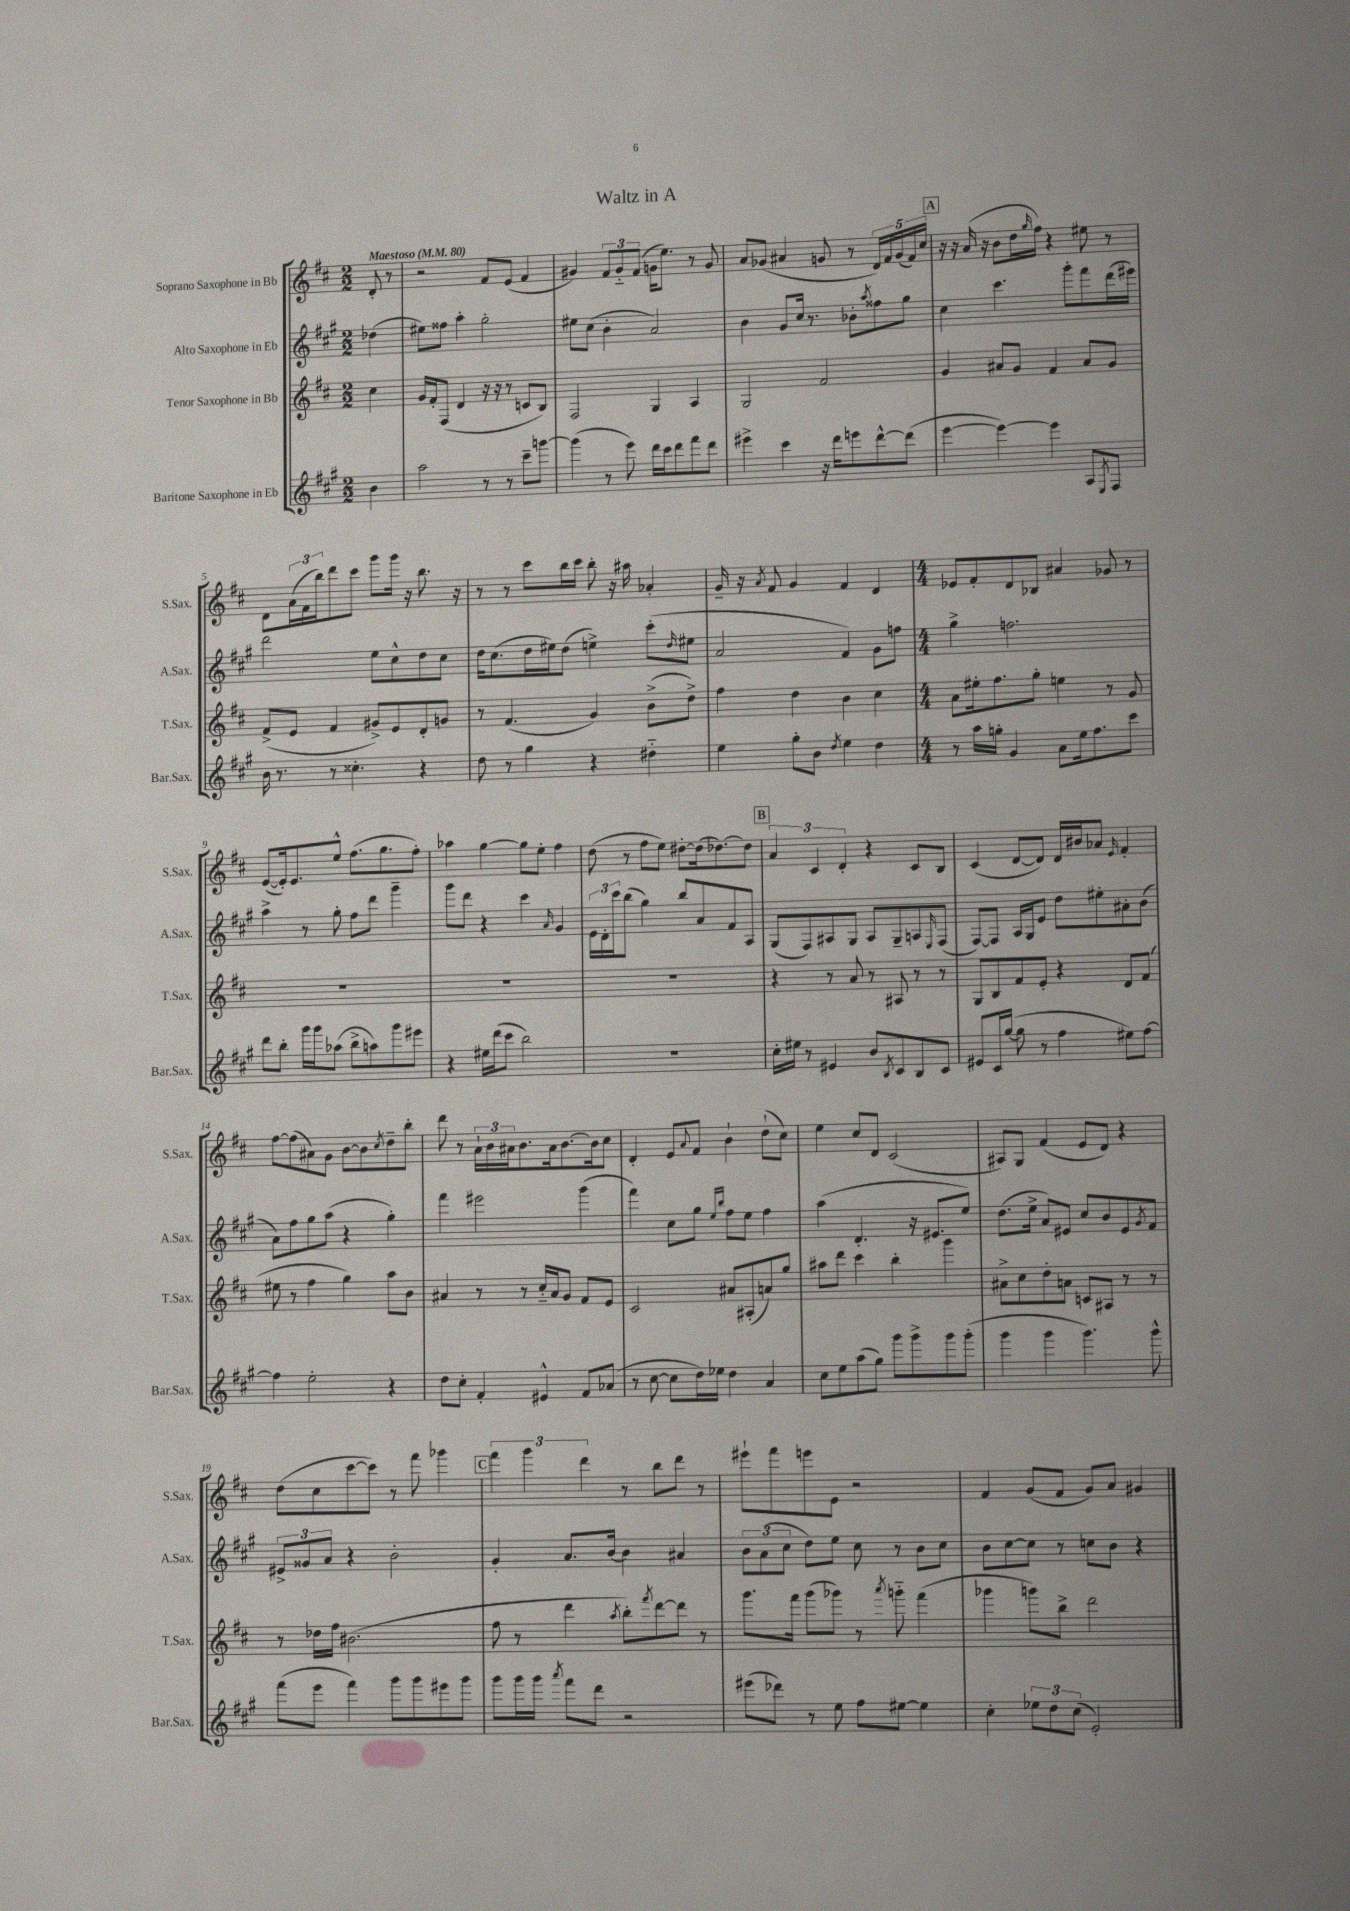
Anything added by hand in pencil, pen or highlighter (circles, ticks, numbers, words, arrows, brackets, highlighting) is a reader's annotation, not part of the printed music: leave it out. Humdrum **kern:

**kern	**kern	**kern	**kern
*part4	*part3	*part2	*part1
*staff4	*staff3	*staff2	*staff1
*I"Baritone Saxophone in Eb	*I"Tenor Saxophone in Bb	*I"Alto Saxophone in Eb	*I"Soprano Saxophone in Bb
*I'Bar.Sax.	*I'T.Sax.	*I'A.Sax.	*I'S.Sax.
*clefG2	*clefG2	*clefG2	*clefG2
*k[f#c#g#]	*k[f#c#]	*k[f#c#g#]	*k[f#c#]
*M2/2	*M2/2	*M2/2	*M2/2
*MM80	*MM80	*MM80	*MM80
=	=	=	=
!	!	!	!LO:TX:a:B:t=Maestoso
4b\	4cc#\	(4dd-X\	8d'/
.	.	.	8r
=1	=1	=1	=1
2aa\	16g/LL	8ee#X\L)	2r
.	16f#'/J	.	.
.	(8F#/J	8ff##X\J	.
.	4d/	4aa'\	.
8r	16r	2gg#'\	8f#/L
.	16r	.	.
8r	8r	.	(8e/J
8ccc#~\L	8cn/L	.	4f#/
[8gggn\J	8B/J)	.	.
=2	=2	=2	=2
(4ggg\]	2F#/	8ee#X\L	4g#X/)
.	.	(8cc#\J	.
8r	.	4b'\	12f#/L
.	.	.	12g#/
8eee\)	.	.	.
.	.	.	(12f#/J
16ddd\LL	4G/	2a/)	16gn\KL
16ccc#\J	.	.	8.ee\J)
8ddd\	.	.	.
8fff#\	4A/	.	8r
8ddd\J	.	.	8g/
=3	=3	=3	=3
4eee#X^\	2G/	4b\	8a/L
.	.	.	(8g-X/J
4ccc#\	.	8g#/L	4a#X/
.	.	16cc#/Jk	.
.	.	8.r	.
16r	2f#/	.	8gn/
16ddd\KL	.	.	.
8eeen\	.	8b-X'\L	8r
.	.	8qaa/	.
[8ddd^^\	.	8ff##X\	20d/LL)
.	.	.	20f#/
.	.	.	(20g/
(8ddd\J]	.	8gg#\J	.
.	.	.	20f#/)
.	.	.	20cc#/JJ
!!LO:REH:place=s1:t=A
=4	=4	=4	=4
[4eee\	4g/	4cc#\	16r
.	.	.	16r
.	.	.	(16a/
.	.	.	16r
4eee\_)	8a#X/L	4.ccc#\	8b\L
.	8g/J	.	16dd\L
.	.	.	16qqgg/
.	.	.	16ff#\JJ)
4eee\]	4f#/	.	4r
.	.	8ggg#'\L	.
8A/L	8a#/L	8fff#\	8ee#X\
8qE/	.	.	.
8F#/J	8g/J	(16ddd\L	8r
.	.	16eee#X\JJ)	.
!!LO:LB:g=z
=5	=5	=5	=5
16b\	(8f#^/L	2ddd\	8d\L
8.r	.	.	.
.	8e/J	.	(24a\L
.	.	.	24f#\
.	.	.	24bb\J)
8r	4f#/	.	8ddd\
4.cc##X'\	.	.	8ccc#\J
.	8g#X^/L)	8ee\L	8ggg\L
.	8e/	8cc#^^\	16ggg\Jk
.	.	.	16r
4r	8d'/	8dd\	8.bb\
.	8gn/J	8cc#\J	.
.	.	.	16r
=6	=6	=6	=6
8dd\	8r	16dd\KL	8r
.	.	(8.cc#\	.
8r	(4.f#/	.	8r
4gg#\	.	16dd\L	8ccc#\L
.	.	16ee#X\J)	.
.	.	(8dd\J	16bb\L
.	.	.	16ccc#\JJ
4r	4g/)	4een^\)	8bb'\
.	.	.	16r
.	.	.	16aa#X\
4dd#X\	(8b^\L	(8ccc#'\L	4a-X'/
.	.	16qqdd/	.
.	8dd^\J)	8ee#X\J	.
=7	=7	=7	=7
4ee\	4ff#\	2a/	16g~/
.	.	.	16r
.	.	.	8qa/
.	.	.	8f#/
8gg#'\L	4dd\	.	4g/
8b\J	.	.	.
8qdd/	.	.	.
4ee\	4b\	4f#/)	4f#/
4dd\	4cc#\	8g#\L	4d/
.	.	8ffn\J	.
=8	=8	=8	=8
*M4/4	*M4/4	*M4/4	*M4/4
8r	8a\L	4gg#^\	8e-X/L
16aa\LL	16ee#X'\k	.	8f#'/
16ggn'\JJ	8.ff#\	.	.
4g#/	.	2.ffn\	8d/
.	8gg'\J	.	8B-X/J
8a\L	4een\	.	4a#X/
16ee\k	.	.	.
8.ff#\	.	.	.
.	8r	.	8g-X/
8ccc#\J	8g/	.	8r
!!LO:LB:g=z
=9	=9	=9	=9
8ddd\L	1r	4aa^\	([8e/L
8bb'\J	.	.	16e'/k])
.	.	.	8.e/
16ggg#\LL	.	8r	.
16ggg#\J	.	.	.
(8aa-X\J	.	8gg#'\	8ee^^/J
8bb^\L	.	8ff#\L	(8.ff#\L
8aan\)	.	8ddd\J	.
.	.	.	8.gg\
8ggg#\	.	4ggg#~\	.
8eee#X\J	.	.	8ff#'\J)
=10	=10	=10	=10
4r	1r	8ggg#\L	4aa-X\
.	.	8ddd\J	.
16ee#X\LL	.	4r	[4gg\
(16ddd\J	.	.	.
8ccc#\J	.	.	.
2bb\)	.	4ccc#\	8gg\L]
.	.	.	8ee'\J
.	.	16qqa/	.
.	.	4g#/	4ff#\
=11	=11	=11	=11
1r	1r	24e\LL	(8dd\
.	.	24d'\	.
.	.	24ccc#\J	.
.	.	(8bb\J	8r
.	.	4gg#\)	8ff#\L
.	.	.	8ee\J)
.	.	8bb/L	[8dd#X'\L
.	.	8a/	(16dd#\k]
.	.	.	[8.dd-X\)
.	.	8f#/	.
.	.	8A/J	8dd-\J]
!!LO:REH:place=s1:t=B
=12	=12	=12	=12
16cc#'\LL	4r	(8G#/L	6a/
16ee#X\JJ	.	.	.
8r	.	8F#/)	.
.	.	.	6c#/
4e#X/	8r	8A#X/	.
.	.	.	6d'/
.	8a/	8G#/J	.
8b/L	8r	8A#/L	4r
8qB/	.	.	.
8c#/	8A#X/	8G#~/	.
8B/	8r	8An/	8c#/L
.	.	16qqE/	.
8c#/J	8r	(8F#/J	8B/J
=13	=13	=13	=13
8e#X/L	8G/L	[8F#/L)	(4c#/
16c#/L	8B/	8F#/J]	.
([16gg#/JJ	.	.	.
8gg#\]	8f#/	16A/LL	[8d/L
.	.	16G#/J	.
8r	8e'/J	8e/J	8d/J])
4ff#\	4r	8dd\L	16d/LL
.	.	.	16b#X/J
.	.	8ee#X'\	8a-X/J
.	.	.	16qqe/
8ee#X\L)	8d/L	8a#X'\	4f#'/
[8ff#\J	(8f#/J	(8b\J	.
!!LO:LB:g=z
=14	=14	=14	=14
4ff#\]	8ee#X\	8a\L)	[8ff#\L
.	8r	8ff#\	(8ff#\]
2ee'\	4ff#\	8gg#\	8a#X\)
.	.	(8aa\J	8g\J
.	4gg\)	4r	[8b\L
.	.	.	8b\]
.	.	.	8qcc#/
4r	8aa\L	4gg#'\)	8dd~\
.	8b\J	.	8bb'\J
=15	=15	=15	=15
8dd\L	4a#X/	4fff#\	8ddd\
8cc#'\J	.	.	8r
4f#'/	8r	2eee#X\	24a`\LL
.	.	.	24b\
.	.	.	24a#X\J
.	8r	.	8.b\
4e#X^^/	16cc#/LL	.	.
.	16a#/J	.	16a#\k
.	8g/J	.	[8.b\
8f#/L	8f#/L	(4ggg#\	.
.	.	.	16b\k]
(8a-X/J	8e/J	.	8cc#\J
=16	=16	=16	=16
8r	2c#/	4fff#\)	4d'/
[8cc#\	.	.	.
8cc#\L]	.	8cc#\L	8e/L
.	.	.	8qqa/
16dd\L)	.	8gg#\J	8f#/J
16ee-X\JJ	.	.	.
.	.	16qqee/LL	.
.	.	16qqbb/JJ	.
4dd\	8a#X/L	8ff#\L	4b`\
.	(8A#X'/	8ee\J	.
4a/	8an/)	4ff#\	(8dd`\L
.	8gg/J	.	8cc#\J)
=17	=17	=17	=17
8cc#\L	8aa#X\L	(4aa\	4ee\
8ee\	8ddd\J	.	.
(8aa\	4ccc#\	4.d'/	8cc#/L
8gg#\J)	.	.	8d/J
8ggg#\L	4bb'\	.	(2c#/
8ggg#^\	.	16r	.
.	.	8.e#X/L	.
8ggg#\	4ggg\	.	.
(8ggg#'\J	.	8ee/J)	.
=18	=18	=18	=18
4ggg#\	8a#X^\L	(8.dd\L	8A#X/L)
.	8cc#\	.	8G/J
.	.	16ee^\Jk	.
4ggg#\	8dd'\	8a/L)	(4f#/
.	8an\J	8e#X/J	.
4.ggg#\)	8cn/L	8cc#/L	8e/L
.	8A#X/J	8b/	8d/J)
.	8r	8e#/	4r
.	.	8qg#/	.
8ggg#^^\	8r	8f#/J	.
!!LO:LB:g=z
=19	=19	=19	=19
(8fff#\L	8r	12e#X^/L	(8dd\L
.	.	12g##X/	.
8eee\J	16dd-X\LL	.	8cc#\
.	.	12a/J	.
.	16ff#\JJ	.	.
4fff#\)	(2.b#X\	4r	[8ccc#\
.	.	.	8ccc#\J])
8ggg#\L	.	2b'\	8r
8ggg#\	.	.	8fff#\
8eee#X\	.	.	4ggg-X\
8ggg#\J	.	.	.
!!LO:REH:place=s1:t=C
=20	=20	=20	=20
8ggg#\L	8ff#\	4g#'/	6fff#\
16ggg#\L	8r	.	.
.	.	.	6ggg\
16ggg#\JJ	.	.	.
8qaaa/	.	.	.
8fff#\L	4ddd\	8.a/L	.
.	.	.	6ddd\
8ddd\J	.	.	.
.	.	[16b/Jk	.
.	8qaa/	.	.
2r	8bb'\L)	4b\]	8r
.	8qfff#/	.	.
.	[8ddd\	.	8bb\L
.	8ddd\J]	4a#X/	8ddd\J
.	8r	.	8r
=21	=21	=21	=21
(8eee#X\L	8.ggg\L	12b\L	8eee#X`\L
.	.	(12a\	.
8ddd-X\J)	.	.	8fff#\
.	.	12cc#\J	.
.	16fff#\Jk	.	.
8r	(8ggg\L	8dd\L)	8eeen\
8ee\	8ggg-X\J)	8ee\J	8e\J
8ff#\L	8r	8cc#\	2r
.	8qaaa/	.	.
[8ee#X\J	8gggn\	8r	.
4ee#\]	(4fff#\	8b\L	.
.	.	8cc#\J	.
=22	=22	=22	=22
4cc#'\	4ggg-X\	8b\L	4f#/
.	.	[8cc#\	.
12ee-X\L	8gggn\L)	8cc#\J]	(8g/L
12dd\	.	.	.
.	8bb^\J	8r	8f#/J
(12cc#\J	.	.	.
2e'/)	2ddd\	8ccn\L	8g/L)
.	.	8b\J	8a/J
.	.	4r	4g#X/
==	==	==	==
*-	*-	*-	*-
